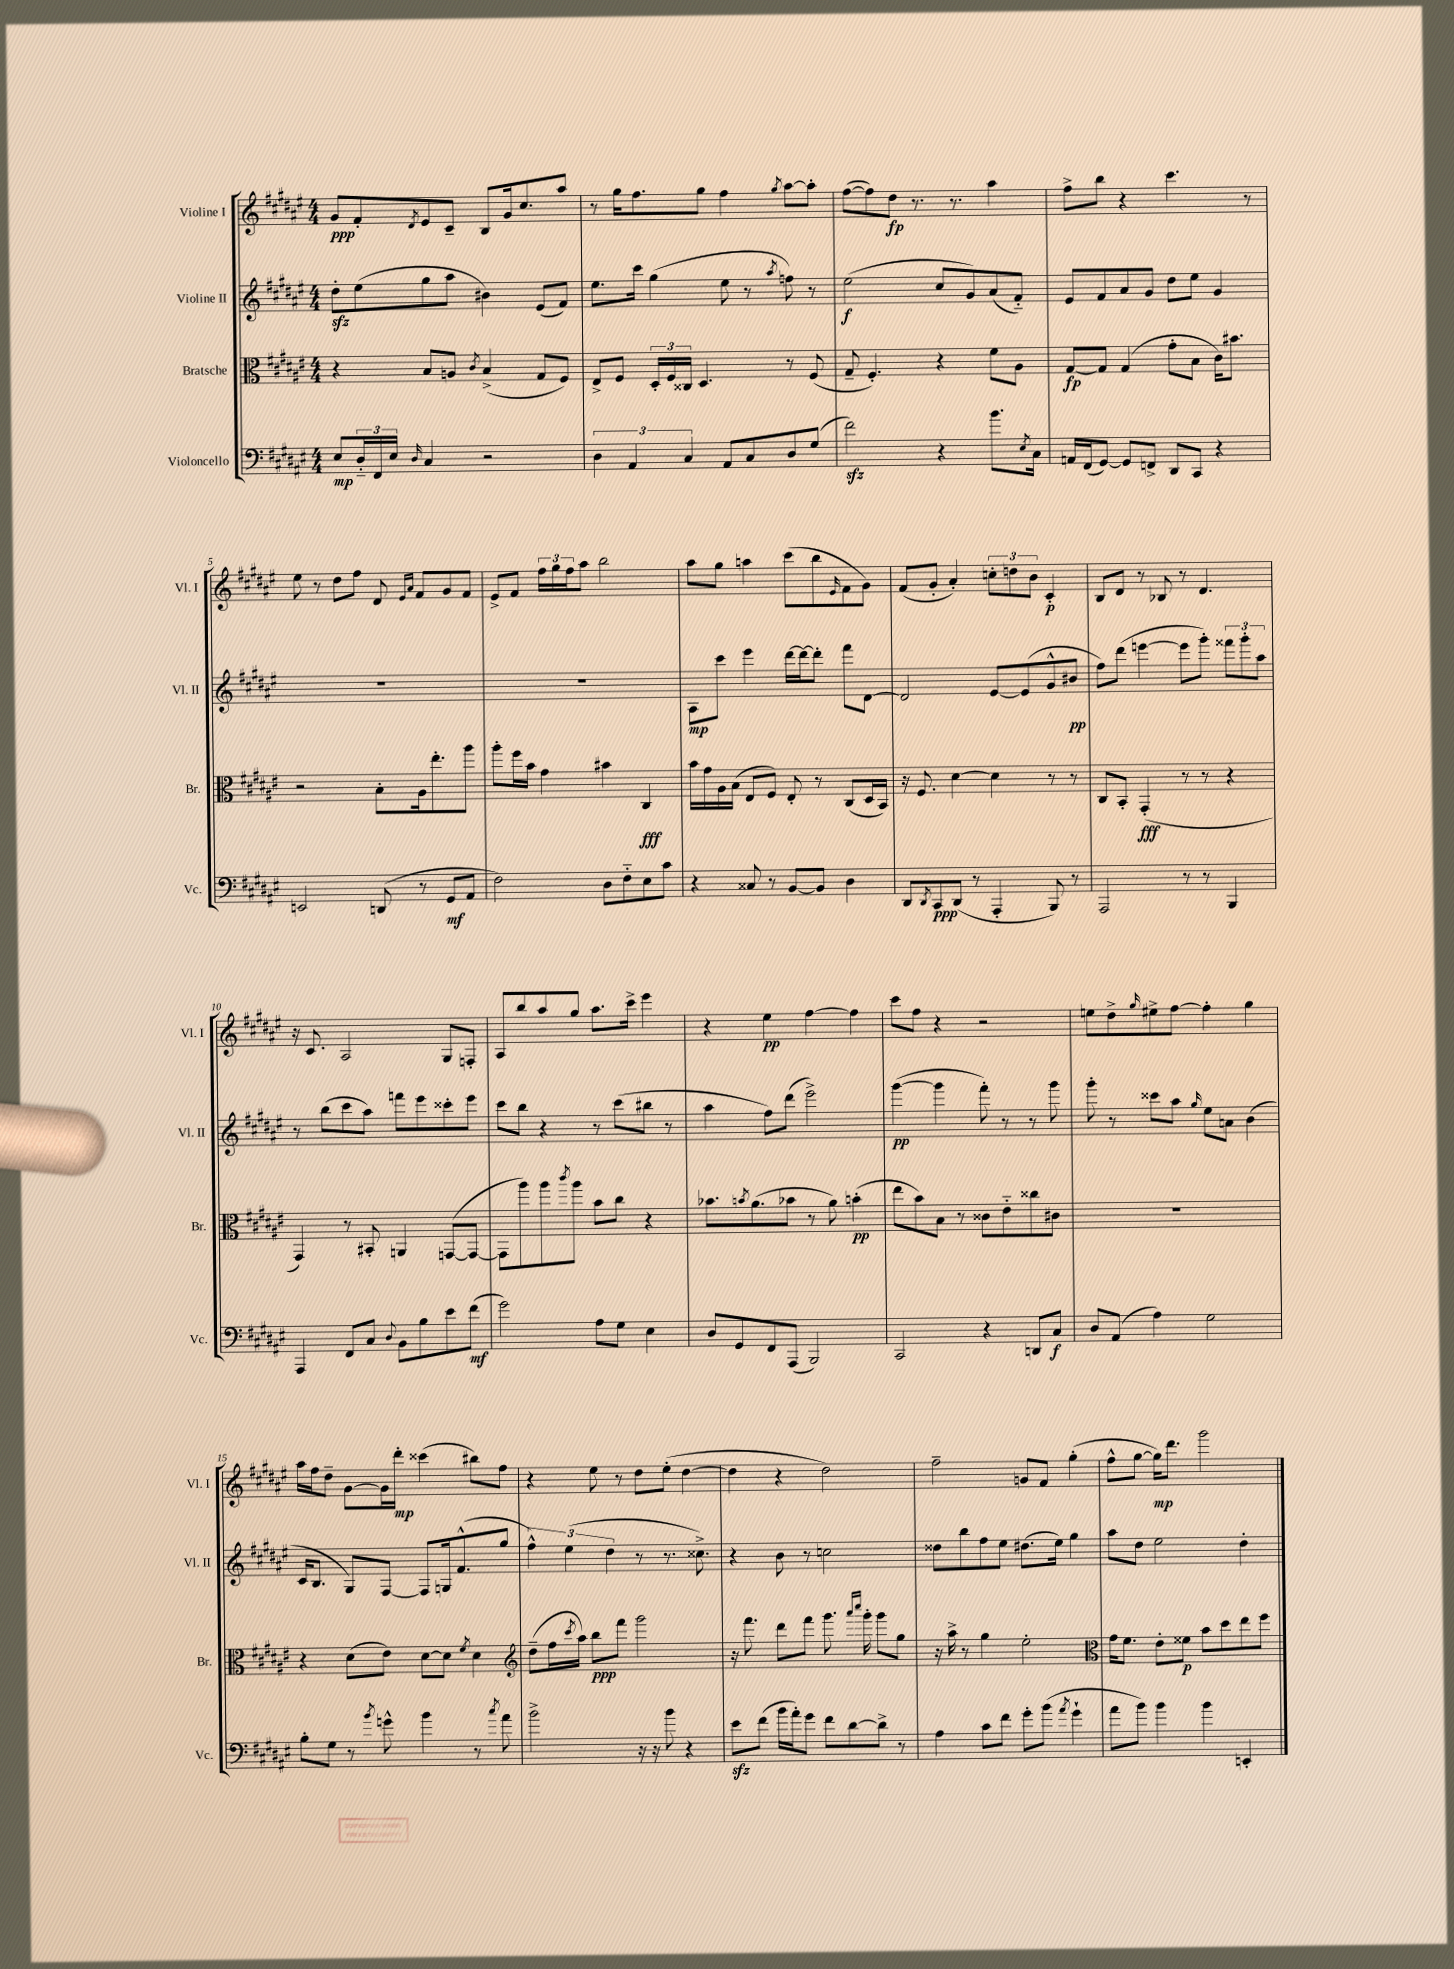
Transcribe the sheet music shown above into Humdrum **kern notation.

**kern	**kern	**kern	**kern
*staff4	*staff3	*staff2	*staff1
*clefF4	*clefC3	*clefG2	*clefG2
*k[f#c#g#d#a#e#]	*k[f#c#g#d#a#e#]	*k[f#c#g#d#a#e#]	*k[f#c#g#d#a#e#]
*M4/4	*M4/4	*M4/4	*M4/4
8E#	4r	8dd#'	8g#
24D#'~	.	(8ee#	8f#'
24FF#	.	.	.
24E#	.	.	.
16qqD#	.	.	8qd#
4C#	8B	8gg#	8e#
.	8A	8aa#	8c#~
.	8qc#	.	.
2r	(4B^	4b#)	8B
.	.	.	16g#
.	.	.	8.cc#
.	8G#	(8e#	.
.	8F#)	8f#)	8aa#
=	=	=	=
6D#	8E#^	8.ee#	8r
.	8F#	.	16gg#
6AA#	.	.	.
.	.	16ccc#	8.ff#
.	24D#'	(4gg#	.
.	24F#	.	.
6C#	24C##	.	.
.	4.D#	.	8gg#
8AA#	.	8ee#	4ff#
8C#	.	8r	.
.	.	8qaa#	8qgg#
8D#	8r	8ff)	[8aa#
(8G#	(8F#	8r	8aa#']
=	=	=	=
2f#)	8G#~	(2ee#	([8ff#
.	4.F#')	.	8ff#])
.	.	.	8dd#
.	.	.	8.r
4r	4r	8cc#	.
.	.	.	8.r
.	.	8g#)	.
8.b	8f#	(8a#	4aa#
.	8A#	8f#'~)	.
8qE#	.	.	.
16C#	.	.	.
=	=	=	=
16AA	[8G#	8e#	8ff#^
(16FF#	.	.	.
[8GG#)	8G#]	8f#	8bb
8GG#]	(4G#	8a#	4r
8FF^	.	8g#	.
8DD#	8g#'	8dd#	4.ccc#
8CC#	8B	8ee#	.
4r	16c#)	4g#	.
.	8.b#	.	.
.	.	.	8r
=	=	=	=
2EE	2r	1r	8ee#
.	.	.	8r
.	.	.	8dd#
.	.	.	8ff#
(8DD	8B'	.	8d#
.	.	.	16qqe#
.	.	.	16qqa#
8r	16A#	.	8f#
.	8.ee#'	.	.
8GG#	.	.	8g#
8AA#	8aa#	.	8f#
=	=	=	=
2F#)	8aa#'	1r	8e#^
.	16ff#	.	8f#
.	16b	.	.
.	4g#	.	24ff#
.	.	.	24gg#
.	.	.	24ff#
.	.	.	8aa#
8D#	4b#	.	2bb
8F#'~	.	.	.
8E#	4C#	.	.
8c#	.	.	.
=	=	=	=
4r	16b	8A#	8aa#
.	16g#	.	.
.	16A#	8ccc#	8gg#
.	(16B	.	.
8C##	8E#	4eee#	4aa
8r	8F#)	.	.
[8BB	8E#'	[16ddd#	(8ccc#
.	.	16ddd#_	.
8BB]	8r	8ddd#']	8bb
.	.	.	16qqe#
4D#	(8C#	8fff#	8f#
.	16D#	[8d#	8g#)
.	16BB)	.	.
=	=	=	=
8DD#	16r	2d#]	(8f#
.	8.F#	.	.
8qDD#	.	.	.
8CC#	.	.	8g#'
(8DD#	[4d#	.	4a#')
8r	.	.	.
4AAA#'	4d#]	[8e#	12cc'
.	.	.	12dd
.	.	(8e#]	.
.	.	.	12b
8BBB)	8r	8g#^^	4c#'
8r	8r	8b#	.
=	=	=	=
2AAA#	8C#	8ff#)	8B
.	8BB'	(8ddd#	8d#
.	(4GG#'	[4eee	8r
.	.	.	8B-
8r	8r	8eee]	8r
8r	8r	8ggg#')	4.d#
4BBB	4r	12fff##	.
.	.	12ggg#'	.
.	.	12aa#	.
=	=	=	=
4AAA#	4GG#)	8r	16r
.	.	.	8.c#
.	.	(8bb	.
8FF#	8r	8ccc#	2A#
8C#	8BB#'	8aa#)	.
8qqD#	.	.	.
8BB	4AA	8fff	.
8B	.	8eee#	.
8e#	([8GG	8ccc##'	8G#
(8f#	8GG_	8eee#	8F'
=	=	=	=
2g#)	8GG]	8ccc#	8A#
.	8aa#)	8bb	8bb
.	8aa#	4r	8aa#
.	8qccc#	.	.
.	8aa#	.	8gg#
8A#	8b	8r	8.aa#
8G#	8cc#	(8ccc#	.
.	.	.	16ccc#^
4E#	4r	8bb#	4eee#
.	.	8r	.
=	=	=	=
8D#	8.b-	4aa#	4r
8GG#	.	.	.
.	8qb	.	.
.	(8.a#	.	.
8FF#	.	8ff#)	4ee#
(8AAA#	8b-	(8ddd#	.
2BBB)	8r	2eee#^)	[4ff#
.	8a#)	.	.
.	(4b'	.	4ff#]
=	=	=	=
2CC#	8ee#	([4ggg#	8ccc#
.	8b)	.	8ff#
.	8B	4ggg#]	4r
.	8r	.	.
4r	8c##	8fff#')	2r
.	8e#'~	8r	.
8DD	8cc##	8r	.
8C#	8c#	8ggg#	.
=	=	=	=
8D#	1r	8ggg#'	8ee
(8AA#	.	8r	8dd#^
.	.	.	16qqgg#
4A#)	.	8ccc##	8ee#^
.	.	8aa#	[8ff#
.	.	16qqgg#	.
2G#	.	8ee#	4ff#']
.	.	8a	.
.	.	(4b	4gg#
=	=	=	=
8B'	4r	16c#	16aa#
.	.	8.B	16ff#
8G#	.	.	8dd#~
8r	(8d#	8G#)	[8g#
8qb	.	.	.
8g^^	8e#)	[8F#	16g#]
.	.	.	16ddd#'
4b	[8d#	8F#]	(4ccc##
.	8d#]	16G	.
.	.	(8.f#^^	.
.	8qf#	.	.
8r	4d#	.	8bb#)
8qcc#	.	.	.
8a#	.	8gg#	8ff#
=	=	=	=
*	*clefG2	*	*
2b^	(8dd#~	6ff#^^)	4r
.	16ff#	.	.
.	.	(6ee#	.
.	8qccc#	.	.
.	16aa#)	.	.
.	8bb	.	8ee#
.	.	6dd#	.
.	8fff#	.	8r
16r	2ggg#	8r	8dd#
16r	.	.	.
8b	.	8.r	(8ee#'
4r	.	.	[4dd#
.	.	8.cc##^)	.
=	=	=	=
8e#	16r	4r	4dd#]
.	8.fff#	.	.
(8f#	.	.	.
16b	8ddd#	8b	4r
16a#')	.	.	.
8g#	8fff#	8r	.
8f#	8.ggg#	2cc	2dd#)
[8d#	.	.	.
.	16qqaaa#	.	.
.	16qqcccc#	.	.
.	16ggg#'	.	.
8d#^]	8ggg#	.	.
8r	8gg#	.	.
=	=	=	=
4A#	16r	8dd##	2ff#~
.	16aa#^	.	.
.	8r	8bb	.
8c#	4gg#	8ff#	.
8f#	.	8ee#	.
8g#'	2ee#'	(8.dd#	8g
(8b	.	.	8f#
.	.	16ee#)	.
8qa#	.	.	.
4g#`	.	4gg#	(4gg#'
=	=	=	=
*	*clefC3	*	*
8a#	16g#	8aa#	8ff#^^
.	8.f#	.	.
8b)	.	8dd#	[8gg#
4b	8e#'	2ee#	16gg#])
.	.	.	8.ddd#
.	8f##	.	.
4b	8b	.	2ggg#
.	8dd#	.	.
4EE'	8ee#	4dd#'	.
.	8ff#	.	.
==	==	==	==
*-	*-	*-	*-
